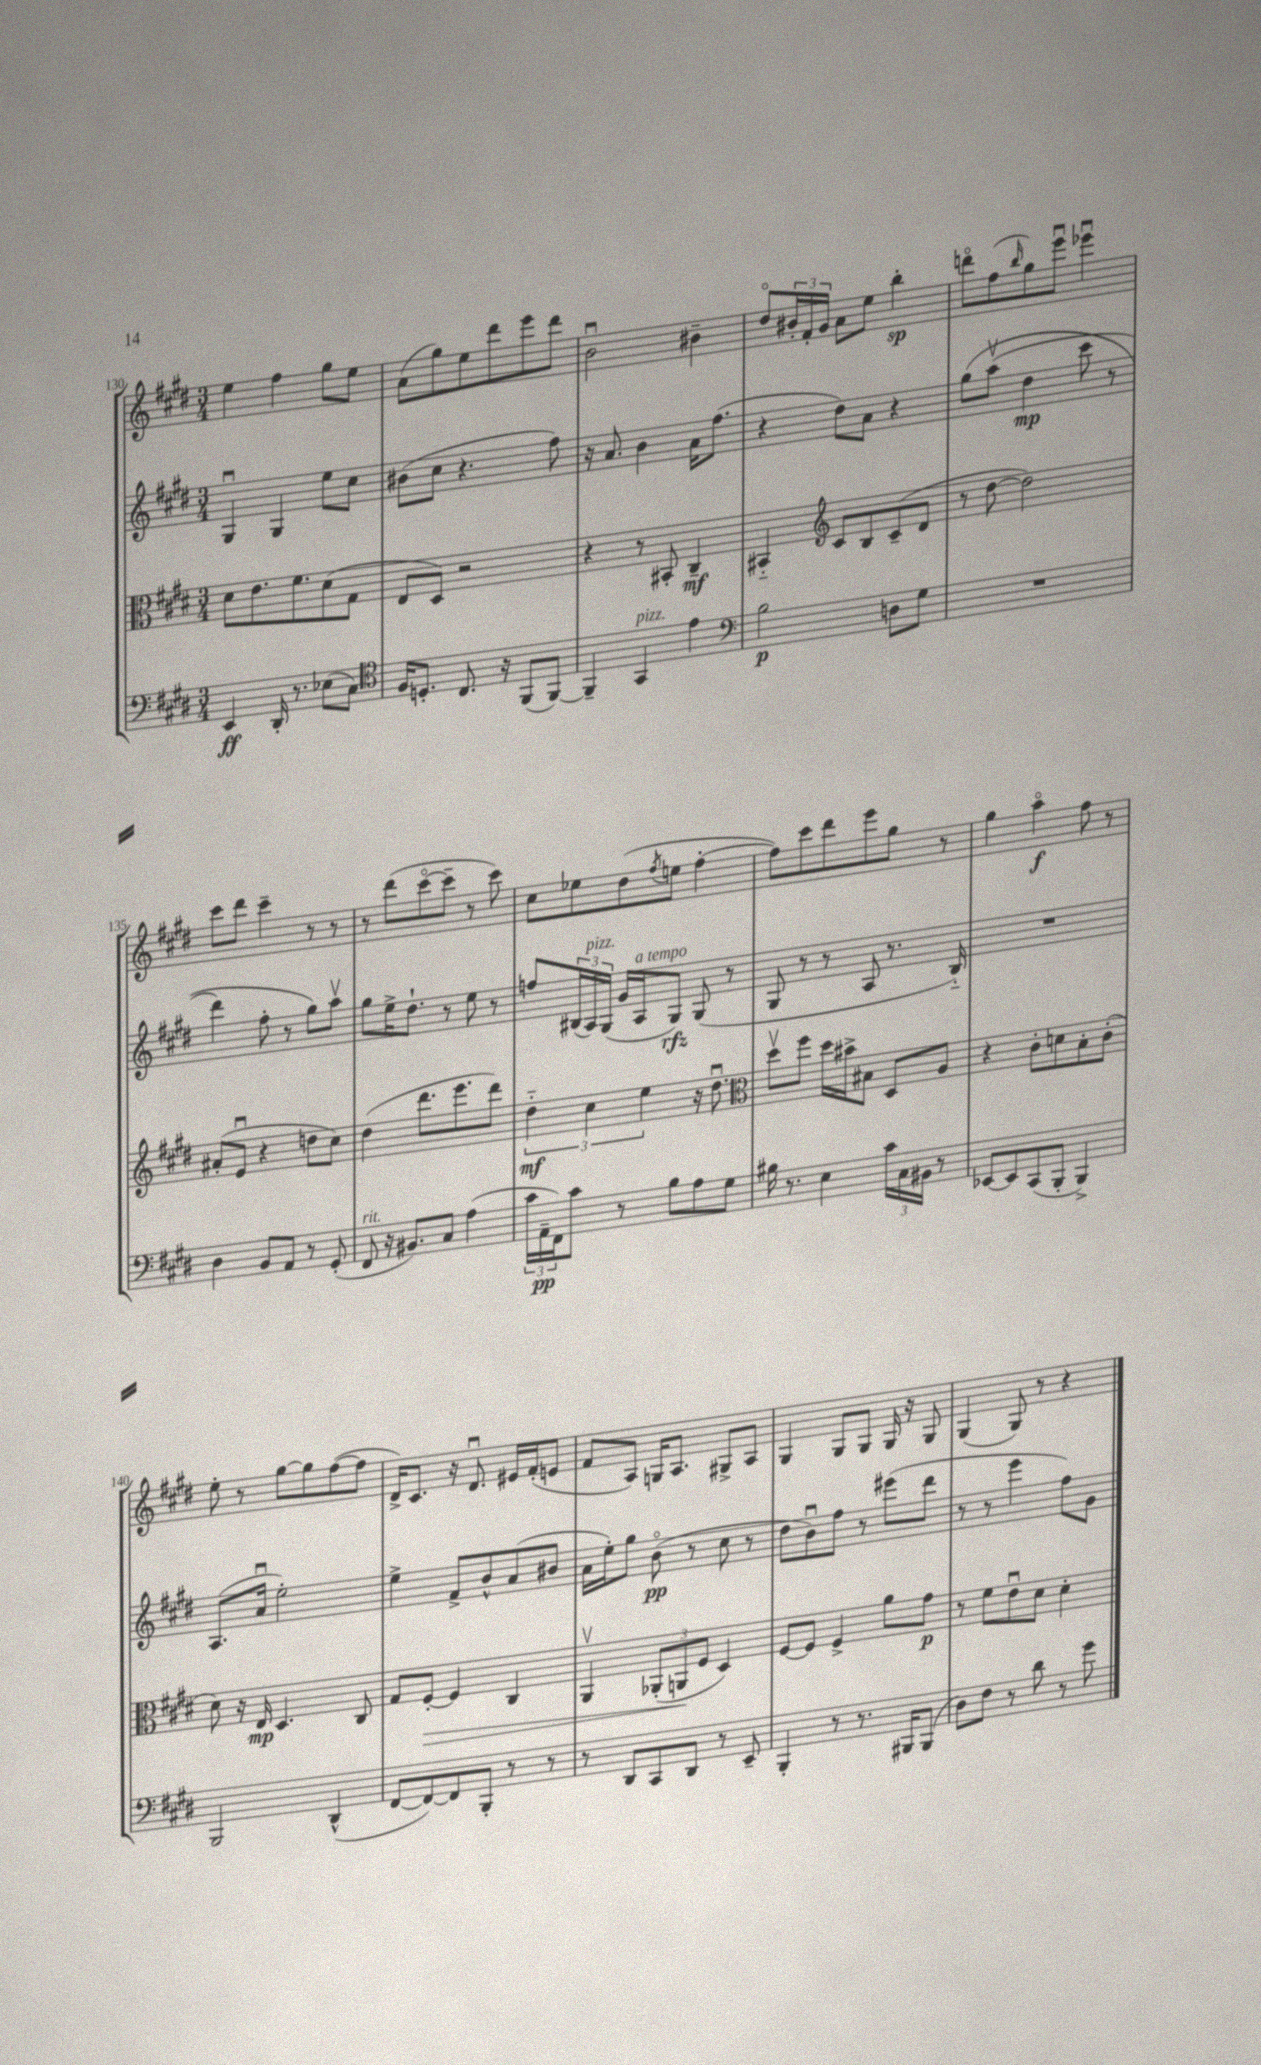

**kern	**dynam	**kern	**dynam	**kern	**dynam	**kern	**dynam
*part4	*part4	*part3	*part3	*part2	*part2	*part1	*part1
*staff4	*staff4	*staff3	*staff3	*staff2	*staff2	*staff1	*staff1
*clefF4	*	*clefC3	*	*clefG2	*	*clefG2	*
*k[f#c#g#d#]	*	*k[f#c#g#d#]	*	*k[f#c#g#d#]	*	*k[f#c#g#d#]	*
*M3/4	*	*M3/4	*	*M3/4	*	*M3/4	*
=130	=130	=130	=130	=130	=130	=130	=130
4EE/	ff	8d#\L	.	4G#u/	.	4ee\	.
.	.	8.e\	.	.	.	.	.
16DD#'/	.	.	.	4G#/	.	4ff#\	.
8.r	.	8.f#\	.	.	.	.	.
(8E-X\L	.	(8d#\	.	8ee\L	.	8gg#\L	.
8C#\J)	.	8G#\J	.	8cc#\J	.	8ee\J	.
=131	=131	=131	=131	=131	=131	=131	=131
*clefC4	*	*	*	*	*	*	*
16F#/KL	.	8E/L	.	(8b#X\L	.	(8a\L	.
8.Dn'/J	.	.	.	.	.	.	.
.	.	8D#/J)	.	8cc#\J	.	8gg#\)	.
8.C#/	.	2r	.	4.r	.	8ee\	.
.	.	.	.	.	.	8ddd#\	.
16r	.	.	.	.	.	.	.
(8FF#/L	.	.	.	.	.	8eee\	.
[8FF#/J)	.	.	.	8ff#\)	.	8ddd#\J	.
=132	=132	=132	=132	=132	=132	=132	=132
4FF#~/]	.	4r	.	16r	.	2bu\	.
.	.	.	.	8.a/	.	.	.
!LO:TX:a:i:t=pizz.	!	!	!	!	!	!	!
4GG#/	.	8r	.	4b\	.	.	.
.	.	8BB#X'/	.	.	.	.	.
4e\	.	4C#~/	mf	16a\KL	.	4b#X~\	.
.	.	.	.	(8.ff#\J	.	.	.
=133	=133	=133	=133	=133	=133	=133	=133
*clefF4	*	*	*	*	*	*	*
2B\	p	4BB#X/	.	4r	.	8dd#/L	.
.	.	.	.	.	.	24b#X'/L	.
.	.	.	.	.	.	24f#'/	.
.	.	.	.	.	.	24g#/JJ	.
*	*	*clefG2	*	*	*	*	*
.	.	8c#/L	.	8dd#\L)	.	8a\L	.
.	.	8B/	.	8a\J	.	8ee\J	.
8Dn\L	.	(8c#~/	.	4r	.	4bb'\	sp
8G#\J	.	8d#/J	.	.	.	.	.
=134	=134	=134	=134	=134	=134	=134	=134
2.r	.	8r	.	(8gg#\L	.	8dddn\L	.
.	.	[8dd#\	.	(8aav\J	.	(8ff#\	.
.	.	.	.	.	.	16qqbb/	.
.	.	2dd#\])	.	4dd#\	mp	8gg#\)	.
.	.	.	.	.	.	8eeeu\J	.
.	.	.	.	8ccc#\	.	4eee-Xu\	.
.	.	.	.	8r	.	.	.
!!LO:LB:g=z
=135	=135	=135	=135	=135	=135	=135	=135
4D#\	.	(8a#X'/L	.	4ddd#\)	.	8ccc#\L	.
.	.	8eu/J	.	.	.	8ddd#\J	.
8BB/L	.	4r	.	8ff#'\	.	4ccc#~\	.
8AA/J	.	.	.	8r	.	.	.
8r	.	8ddn\L	.	8gg#\L)	.	8r	.
(8GG#'/	.	8cc#\J)	.	8aav\J	.	8r	.
=136	=136	=136	=136	=136	=136	=136	=136
!LO:TX:a:i:t=rit.	!	!	!	!	!	!	!
8FF#/	.	(4dd#\	.	8gg#\L	.	8r	.
16r	.	.	.	16ee^\K	.	(8ddd#\L	.
8.BB#X/L)	.	.	.	8.dd#`\J	.	.	.
.	.	8.ddd#\L	.	.	.	[8ccc#\	.
8C#/J	.	.	.	8r	.	8ccc#~\J]	.
.	.	8.eee\	.	.	.	.	.
(4A\	.	.	.	8ee\	.	8r	.
.	.	8ddd#\J)	.	8r	.	8ccc#\)	.
=137	=137	=137	=137	=137	=137	=137	=137
24c#\LL	.	6dd#\	mf	8ffn/L	.	8cc#\L	.
24AA~\	pp	.	.	.	.	.	.
24FF#\J)	.	.	.	.	.	.	.
8c#\J	.	.	.	(24B#X/L	.	8ee-X\	.
!	!	!	!	!LO:TX:a:i:t=pizz.	!	!	!
.	.	6cc#\	.	24A/)	.	.	.
.	.	.	.	(24G#/JJ	.	.	.
8r	.	.	.	16g#/LL	.	(8dd#\	.
!	!	!	!	!LO:TX:a:i:t=a tempo	!	!	!
.	.	.	.	16A/J	.	.	.
.	.	6ee\	.	.	.	.	.
.	.	.	.	.	.	8qff#/	.
8B\L	.	.	.	8G#/J)	rfz	8een\J	.
8A\	.	16r	.	(8G#/	.	[4ff#'\	.
.	.	8.dd#u\	.	.	.	.	.
8G#\J	.	.	.	8r	.	.	.
=138	=138	=138	=138	=138	=138	=138	=138
*	*	*clefC3	*	*	*	*	*
16B#X\	.	8dd#v\L	.	8G#/	.	8ff#\L])	.
8.r	.	.	.	.	.	.	.
.	.	8ff#\J	.	8r	.	8ccc#\	.
4E\	.	16dd#\LL	.	8r	.	8ddd#\	.
.	.	16b#X^\J	.	.	.	.	.
.	.	8B#X\J	.	8A/	.	8eee\	.
24c#\LL	.	8D#/L	.	8.r	.	8gg#\J	.
24C#\	.	.	.	.	.	.	.
24BB#X\JJ	.	.	.	.	.	.	.
8r	.	8A/J	.	.	.	8r	.
.	.	.	.	16B/)	.	.	.
=139	=139	=139	=139	=139	=139	=139	=139
[8EE-X/L	.	4r	.	2.r	.	4gg#\	.
8EE-/]	.	.	.	.	.	.	.
(8CC#/	.	8c#'\L	.	.	.	4aa\	f
8BBB'/J	.	8dn\	.	.	.	.	.
4BBB^/)	.	8B'\	.	.	.	8ff#\	.
.	.	(8c#'\J	.	.	.	8r	.
!!LO:LB:g=z
=140	=140	=140	=140	=140	=140	=140	=140
2BBB/	.	8d#\)	.	(8.A/L	.	8ee'\	.
.	.	16r	.	.	.	8r	.
.	.	16E/	mp	16au/Jk	.	.	.
.	.	4.D#/	.	2ee'\)	.	[8gg#\L	.
.	.	.	.	.	.	8gg#\]	.
(4DD#^^/	.	.	.	.	.	([8ff#\	.
.	.	8C#/	.	.	.	8ff#\J]	.
=141	=141	=141	=141	=141	=141	=141	=141
[8FF#/L	.	8G#/L	.	4ee^\	.	16d#^/KL)	.
.	.	.	.	.	.	8.c#/J	.
!	!	!	!LO:HP:b	!	!	!	!
8FF#/_)	.	[8F#'/J	>	.	.	.	.
8FF#/]	.	4F#/]	.	8f#^/L	.	16r	.
.	.	.	.	.	.	8.d#u/	.
8BBB'/J	.	.	.	8b^^/	.	.	.
8r	.	4C#/	.	(8a/	.	16e#X/LL	.
.	.	.	.	.	.	(16f#'/J	.
8r	.	.	.	8b#X/J	.	8en/J	.
=142	=142	=142	=142	=142	=142	=142	=142
8r	.	4AAv/	.	16a\LL	.	8f#/L	.
.	.	.	.	16ee'\J)	.	.	.
8DD#/L	.	.	.	8gg#\J	.	8A/J)	.
8CC#/	.	(12AA-X'/L	.	(8b\	pp	16Gn/KL	.
.	.	.	.	.	.	8.A/J	.
.	.	12AAn/	.	.	.	.	.
8DD#/J	.	.	.	8r	.	.	.
.	.	12F#/J	]	.	.	.	.
8r	.	4D#/)	.	8cc#\	.	8G#X^/L	.
8EE~/	.	.	.	8r	.	8A/J	.
=143	=143	=143	=143	=143	=143	=143	=143
4BBB'/	.	[8F#/L	.	8dd#\L	.	4G#/	.
.	.	8F#/J]	.	8bu\)	.	.	.
8r	.	4F#^/	.	8ff#\J	.	8G#/L	.
8.r	.	.	.	8r	.	8G#/J	.
.	.	8a\L	.	(8eee#X\L	.	16G#/	.
16BBB#X/KL	.	.	.	.	.	16r	.
(8BBB#/J	.	8g#\J	p	8ddd#\J	.	8G#/	.
=144	=144	=144	=144	=144	=144	=144	=144
8D#\L)	.	8r	.	8r	.	(4G#/	.
8F#\J	.	8f#\L	.	8r	.	.	.
8r	.	8eu\	.	4eee\	.	8G#/)	.
8d#\	.	8d#\J	.	.	.	8r	.
8r	.	4d#'\	.	8ff#\L)	.	4r	.
8g#\	.	.	.	8g#\J	.	.	.
==	==	==	==	==	==	==	==
*-	*-	*-	*-	*-	*-	*-	*-
